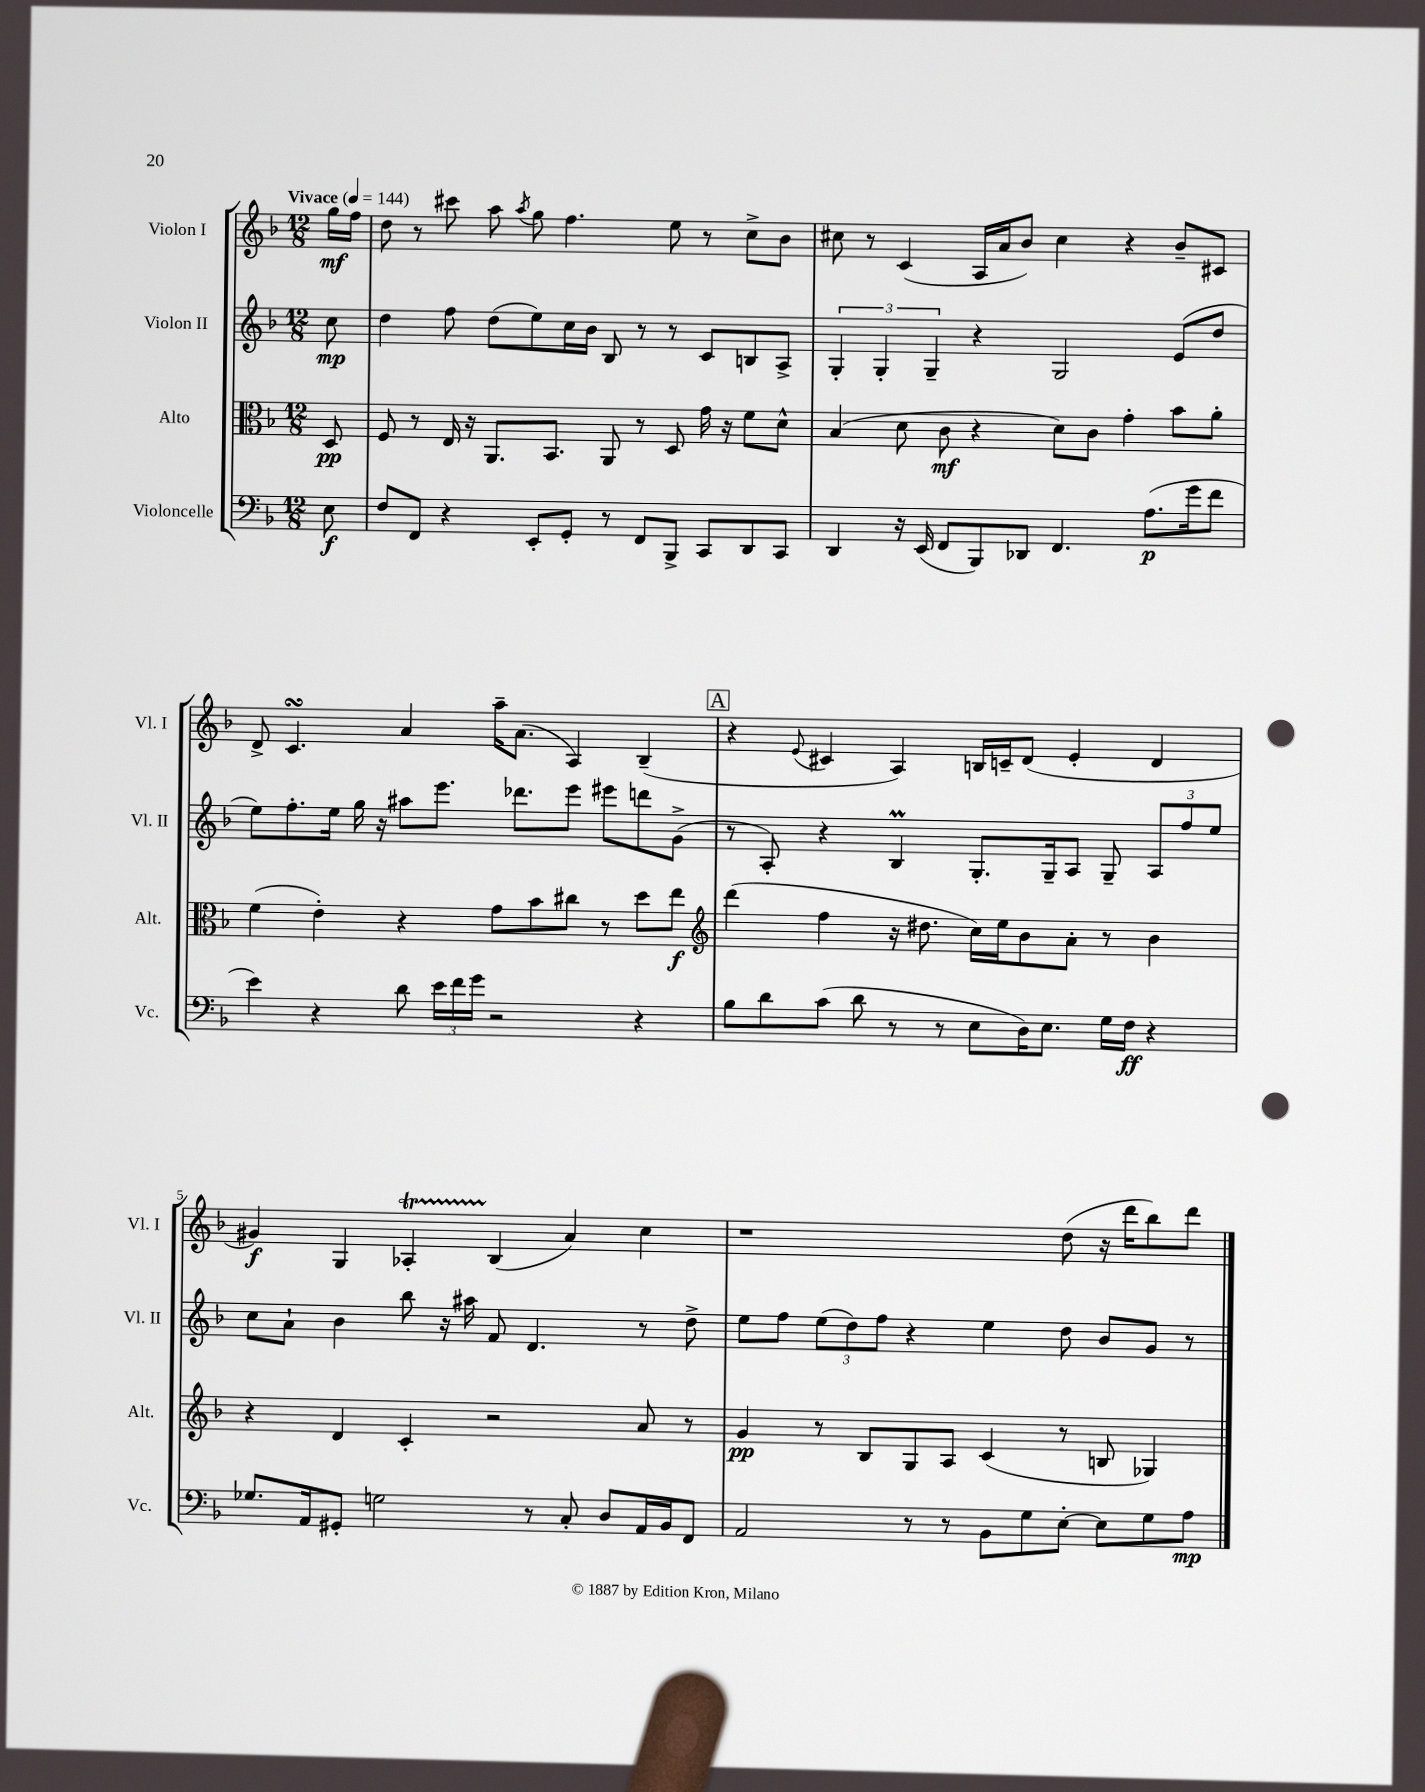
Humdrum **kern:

**kern	**dynam	**kern	**dynam	**kern	**dynam	**kern	**dynam
*part4	*part4	*part3	*part3	*part2	*part2	*part1	*part1
*staff4	*staff4	*staff3	*staff3	*staff2	*staff2	*staff1	*staff1
*I"Violoncelle	*	*I"Alto	*	*I"Violon II	*	*I"Violon I	*
*I'Vc.	*	*I'Alt.	*	*I'Vl. II	*	*I'Vl. I	*
*clefF4	*	*clefC3	*	*clefG2	*	*clefG2	*
*k[b-]	*	*k[b-]	*	*k[b-]	*	*k[b-]	*
*M12/8	*	*M12/8	*	*M12/8	*	*M12/8	*
*MM144	*	*MM144	*	*MM144	*	*MM144	*
=	=	=	=	=	=	=	=
!	!	!	!	!	!	!LO:TX:a:B:t=Vivace	!
8E\	f	8D/	pp	8cc\	mp	16gg\LL	mf
.	.	.	.	.	.	16ff\JJ	.
=1	=1	=1	=1	=1	=1	=1	=1
8F/L	.	8F/	.	4dd\	.	8dd\	.
8FF/J	.	8r	.	.	.	8r	.
4r	.	16E/	.	8ff\	.	8ccc#X\	.
.	.	16r	.	.	.	.	.
.	.	8.AA/L	.	(8dd\L	.	8aa\	.
.	.	.	.	.	.	8qaa/	.
8EE'/L	.	.	.	8ee\)	.	8gg\	.
.	.	8.BB-/J	.	.	.	.	.
8GG'/J	.	.	.	16cc\L	.	4.ff\	.
.	.	.	.	16b-\JJ	.	.	.
8r	.	8AA/	.	8B-/	.	.	.
8FF/L	.	8r	.	8r	.	.	.
8BBB-^/J	.	8D/	.	8r	.	8ee\	.
8CC/L	.	16g\	.	8c/L	.	8r	.
.	.	16r	.	.	.	.	.
8DD/	.	8f\L	.	8Bn/	.	8cc^\L	.
8CC/J	.	8d^^\J	.	8A^/J	.	8b-\J	.
=2	=2	=2	=2	=2	=2	=2	=2
4DD/	.	(4B-/	.	6G'/	.	8cc#X\	.
.	.	.	.	.	.	8r	.
.	.	.	.	6G'/	.	.	.
16r	.	8d\	.	.	.	(4c/	.
(16EE/	.	.	.	.	.	.	.
.	.	.	.	6G~/	.	.	.
8FF/L	.	8c\	mf	.	.	.	.
8BBB-/)	.	4r	.	4r	.	16A/LL	.
.	.	.	.	.	.	16a/J	.
8DD-X/J	.	.	.	.	.	8b-/J)	.
4.FF/	.	8d\L)	.	2G/	.	4cc#\	.
.	.	8c\J	.	.	.	.	.
.	.	4g'\	.	.	.	4r	.
(8.A\L	p	.	.	.	.	.	.
.	.	8b-\L	.	(8e/L	.	8b-~/L	.
16g\k	.	.	.	.	.	.	.
8f\J	.	8a'\J	.	8dd/J	.	8c#X/J	.
!!LO:LB:g=z
=3	=3	=3	=3	=3	=3	=3	=3
4e\)	.	(4f\	.	8ee\L)	.	8d^/	.
.	.	.	.	8.ff'\	.	4.csSSS/	.
4r	.	4e'\)	.	.	.	.	.
.	.	.	.	16ee\Jk	.	.	.
.	.	.	.	16gg\	.	.	.
.	.	.	.	16r	.	.	.
8d\	.	4r	.	8aa#X\L	.	4a/	.
24e\LL	.	.	.	8.eee\J	.	.	.
24f\	.	.	.	.	.	.	.
24g\JJ	.	.	.	.	.	.	.
2r	.	8g\L	.	.	.	16aa~\KL	.
.	.	.	.	8.ddd-X\L	.	(8.a\J	.
.	.	8b-\	.	.	.	.	.
.	.	8cc#X\J	.	8eee\J	.	4A/)	.
.	.	8r	.	8eee#X\L	.	.	.
4r	.	8dd\L	.	8dddn\	.	(4B-~/	.
.	.	8ee\J	f	(8g^\J	.	.	.
!!LO:REH:place=s1:t=A
=4	=4	=4	=4	=4	=4	=4	=4
*	*	*clefG2	*	*	*	*	*
8B-\L	.	(4ddd\	.	8r	.	4r	.
8d\	.	.	.	8A'/)	.	.	.
.	.	.	.	.	.	8qqe/	.
(8c\J	.	4ff\	.	4r	.	4c#X/	.
8d\	.	.	.	.	.	.	.
8r	.	16r	.	4B-M/	.	4A/)	.
.	.	8.dd#X\	.	.	.	.	.
8r	.	.	.	.	.	.	.
8E\L	.	16cc\LL)	.	8.G'/L	.	16Bn/LL	.
.	.	16ee\J	.	.	.	16cn~/J	.
16D\K)	.	8b-\	.	.	.	(8d/J	.
8.E\J	.	.	.	16G~/k	.	.	.
.	.	8a'\J	.	8A/J	.	4e'/	.
16G\LL	.	8r	.	8G~/	.	.	.
16F\JJ	ff	.	.	.	.	.	.
4r	.	4b-\	.	12A/L	.	4d/	.
.	.	.	.	12ff/	.	.	.
.	.	.	.	12ee/J	.	.	.
!!LO:LB:g=z
=5	=5	=5	=5	=5	=5	=5	=5
8.G-X/L	.	4r	.	8cc\L	.	4g#X/)	f
.	.	.	.	8a`\J	.	.	.
16AA/k	.	.	.	.	.	.	.
8GG#X'/J	.	4d/	.	4b-\	.	4G/	.
2Gn\	.	.	.	.	.	.	.
.	.	4c'/	.	8bb-\	.	4A-XT'/	.
.	.	.	.	16r	.	.	.
.	.	.	.	16aa#X\	.	.	.
.	.	2r	.	8f/	.	(4B-/	.
8r	.	.	.	4.d/	.	.	.
8C'/	.	.	.	.	.	4a/)	.
8D/L	.	.	.	.	.	.	.
16AA/L	.	8a/	.	8r	.	4cc\	.
16BB-/J	.	.	.	.	.	.	.
8FF/J	.	8r	.	8dd^\	.	.	.
=6	=6	=6	=6	=6	=6	=6	=6
2AA/	.	4g/	pp	8ee\L	.	1r	.
.	.	.	.	8ff\J	.	.	.
.	.	8r	.	(12ee\L	.	.	.
.	.	.	.	12dd\)	.	.	.
.	.	8B-/L	.	.	.	.	.
.	.	.	.	12ff\J	.	.	.
8r	.	8G/	.	4r	.	.	.
8r	.	8A/J	.	.	.	.	.
8BB-\L	.	(4c/	.	4ee\	.	.	.
8G\	.	.	.	.	.	.	.
[8E'\J	.	8r	.	8dd\	.	(8dd\	.
8E\L]	.	8Bn/	.	8b-/L	.	16r	.
.	.	.	.	.	.	16ddd\KL	.
8G\	.	4G-X/)	.	8g/J	.	8bb-\)	.
8A\J	mp	.	.	8r	.	8ddd\J	.
==	==	==	==	==	==	==	==
*-	*-	*-	*-	*-	*-	*-	*-
